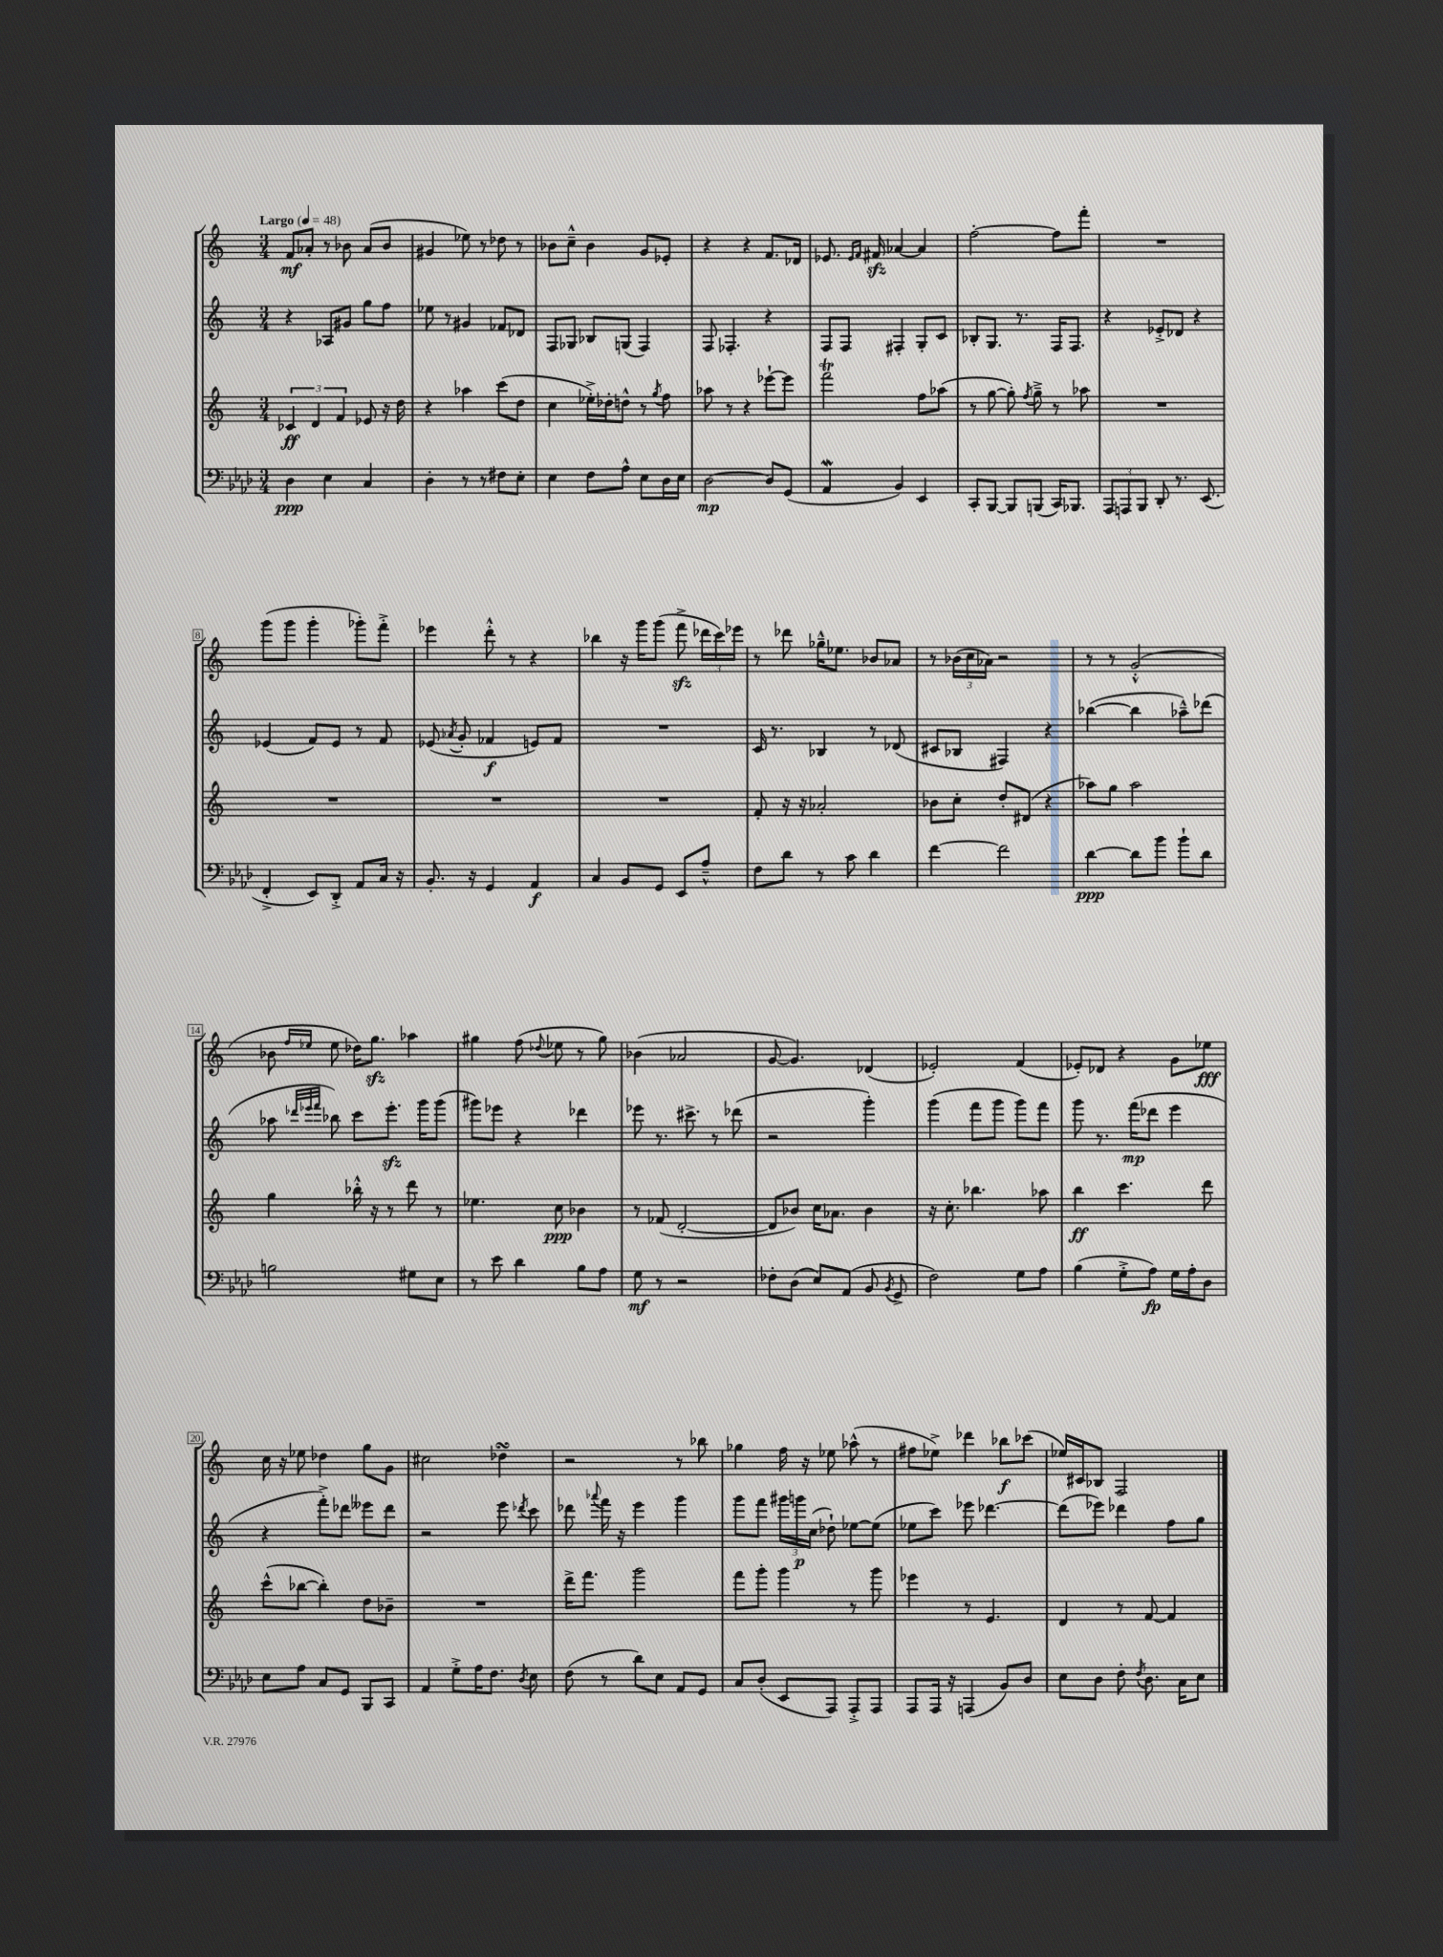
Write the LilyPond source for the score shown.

<<
\new StaffGroup <<
\new Staff = "s0" {
    \clef treble \key c \major \numericTimeSignature \time 3/4 \tempo "Largo" 4 = 48
    \autoBeamOff f'8[\mf aes'8]-. r8 bes'8 aes'8[( bes'8] |
    gis'4 ees''8) r8 des''8 r8 |
    bes'8[ c''8]---^ bes'4 g'8[ ees'8]-. |
    r4 r4 f'8.[ des'16] |
    ees'8. \grace { ees'16[ f'16] } fis'16\sfz aes'4~ aes'4 |
    f''2~-. f''8[ f'''8]-. |
    R2. |
    g'''8[( g'''8] g'''4-. ges'''8[-.) f'''8]-.-> |
    ees'''4 d'''8-.-^ r8 r4 |
    bes''4 r16 g'''16[ g'''8]( f'''8->\sfz \tuplet 3/2 { des'''16[ c'''16) ees'''16] } |
    r8 des'''8 ges''16[---^ ees''8.] bes'8[ aes'8] |
    r8 \tuplet 3/2 { bes'16[( c''16 aes'16]) } r2 |
    r8 r8 g'2-.-^( |
    bes'8 \grace { f''16[ ees''16] } ees''8 des''16[) g''8.]\sfz aes''4 |
    gis''4 f''8( \appoggiatura { des''8 } ees''8 r8 gis''8) |
    bes'4( aes'2 |
    g'8~ g'4.) des'4( |
    ees'2-.) f'4( |
    ees'8[-.) des'8] r4 g'8[ ees''8]\fff |
    c''16 r16 ees''8 des''4 g''8[ g'8] |
    cis''2 des''4\turn |
    r2 r8 bes''8 |
    ges''4 f''16 r16 ees''8 aes''8-^( r8 |
    fis''8[ ees''8]->) des'''4 bes''8[\f ces'''8]( |
    ees''16[) cis'16 bes8] f2 \bar "|." |
}
\new Staff = "s1" {
    \clef treble \key c \major \numericTimeSignature \time 3/4
    \autoBeamOff r4 aes8[ gis'8] g''8[ f''8] |
    ees''8 r8 gis'4 fes'8[ des'8] |
    f8[ ges8] bes8[ g8]( f4) |
    f8 fes4.-. r4 |
    f8[ f8] fis4-. g8[-. c'8] |
    bes8[-. g8.] r8. f16[ f8.] |
    r4 ees'8[-.-> des'8] r4 |
    ees'4( f'8[) ees'8] r8 f'8 |
    ees'8( \acciaccatura { aes'8 } g'8-. fes'4\f e'8[) fes'8] |
    R2. |
    c'16 r8. bes4 r8 des'8( |
    cis'8[ bes8] fis4) r4 |
    bes''4~( bes''4 aes''8[---^) des'''8]( |
    aes''8 \grace { des'''32[ ees'''32 f'''32] } bes''8) c'''8[ ees'''8.]-.\sfz g'''16[ g'''8]( |
    gis'''8[) ees'''8] r4 des'''4 |
    ees'''8 r8. cis'''8.-> r8 des'''8( |
    r2 g'''4-.) |
    g'''4( f'''8[ g'''8] g'''8[) f'''8] |
    g'''8 r8. f'''16[\mp( des'''8] e'''4 |
    r4 f'''8[-.->) des'''8] eeses'''8[ des'''8] |
    r2 e'''8 \acciaccatura { des'''8 } c'''8 |
    des'''8 \appoggiatura { aes'''8 } f'''16 r16 e'''4 g'''4 |
    g'''8[ f'''8] \tuplet 3/2 { gis'''16[ g'''16\p c''16]( } des''8-!) ees''8[~ ees''8]( |
    ees''8[ c'''8]) ees'''8 des'''4.~ |
    des'''8[( ees'''8]) des'''4 f''8[ g''8] \bar "|." |
}
\new Staff = "s2" {
    \clef treble \key c \major \numericTimeSignature \time 3/4
    \autoBeamOff \tuplet 3/2 { ces'4\ff d'4 f'4 } ees'8 r16 d''16 |
    r4 aes''4 c'''8[( d''8] |
    c''4 ees''16[-.->) des''16-. d''8]-^ r8 \acciaccatura { g''8 } f''8 |
    aes''8 r8 r4 ees'''8[~-! ees'''8] |
    f'''2\trill f''8[ aes''8]( |
    r8 g''8~ g''8-.) \acciaccatura { f''8 } g''8---> r8 aes''8 |
    R2. |
    R2. |
    R2. |
    R2. |
    f'8-. r16 r16 aes'2-. |
    bes'8[ c''8]-. d''8[-. dis'8]( r4 |
    aes''8[) g''8] aes''2 |
    g''4 bes''16-.-^ r16 r8 d'''8 r8 |
    ees''4. c''8\ppp bes'4 |
    r8 fes'8( d'2~-. |
    d'8[ bes'8]) c''16[ aes'8.] bes'4 |
    r16 c''8.-. bes''4. aes''8 |
    b''4\ff c'''4. d'''8 |
    c'''8[-^( bes''8]~ bes''4-.) d''8[ bes'8]-- |
    R2. |
    d'''16[-> f'''8.] g'''2 |
    f'''8[ g'''8]-. g'''4 r8 g'''8 |
    ees'''4 r8 e'4. |
    d'4 r8 f'8~ f'4 \bar "|." |
}
\new Staff = "s3" {
    \clef bass \key aes \major \numericTimeSignature \time 3/4
    \autoBeamOff des4\ppp ees4 c4 |
    des4-. r8 r8 fis8[ ees8]-. |
    ees4 f8[ aes8]-^ ees8[ des16 ees16] |
    des2~\mp des8[ g,8]( |
    aes,4\mordent bes,4) ees,4 |
    c,8[-. bes,,8]~ bes,,8[ b,,8]( c,16[) bes,,8.] |
    \tuplet 3/2 { aes,,8[ a,,8 bes,,8] } des,8-. r8. ees,8.( |
    f,4-.-> ees,8[) des,8]-.-> aes,8[ c16] r16 |
    bes,8.-. r16 g,4 aes,4\f |
    c4 bes,8[ g,8] ees,8[ aes8]---^ |
    f8[ des'8] r8 c'8 des'4 |
    f'4~ f'2 |
    des'4~\ppp des'8[ bes'8] bes'8[-! des'8] |
    b2 gis8[ ees8] |
    r8 ees'8 des'4 bes8[ aes8] |
    g8\mf r8 r2 |
    fes8[-. des8]( ees8[) aes,8]( bes,8 \acciaccatura { bes,8 } g,8-> |
    f2) g8[ aes8] |
    bes4( g8[-.-> aes8]\fp) g16[ aes16-. des8] |
    ees8[ aes8] c8[ g,8] bes,,8[ c,8] |
    aes,4 g8[-.-> aes16 f8.] \acciaccatura { des8 } ees8 |
    f8( r8 des'8[) ees8] aes,8[ g,8] |
    c8[ des8]-.( ees,8[ aes,,8]) aes,,8[-.-> aes,,8] |
    aes,,8[ aes,,16] r16 a,,4( bes,8[) des8] |
    ees8[ des8] f8-. \acciaccatura { f8 } des8. c16[ ees8] \bar "|." |
}
>>
>>
\layout { \context { \Score \override BarNumber.stencil = #(make-stencil-boxer 0.1 0.3 ly:text-interface::print) } }
